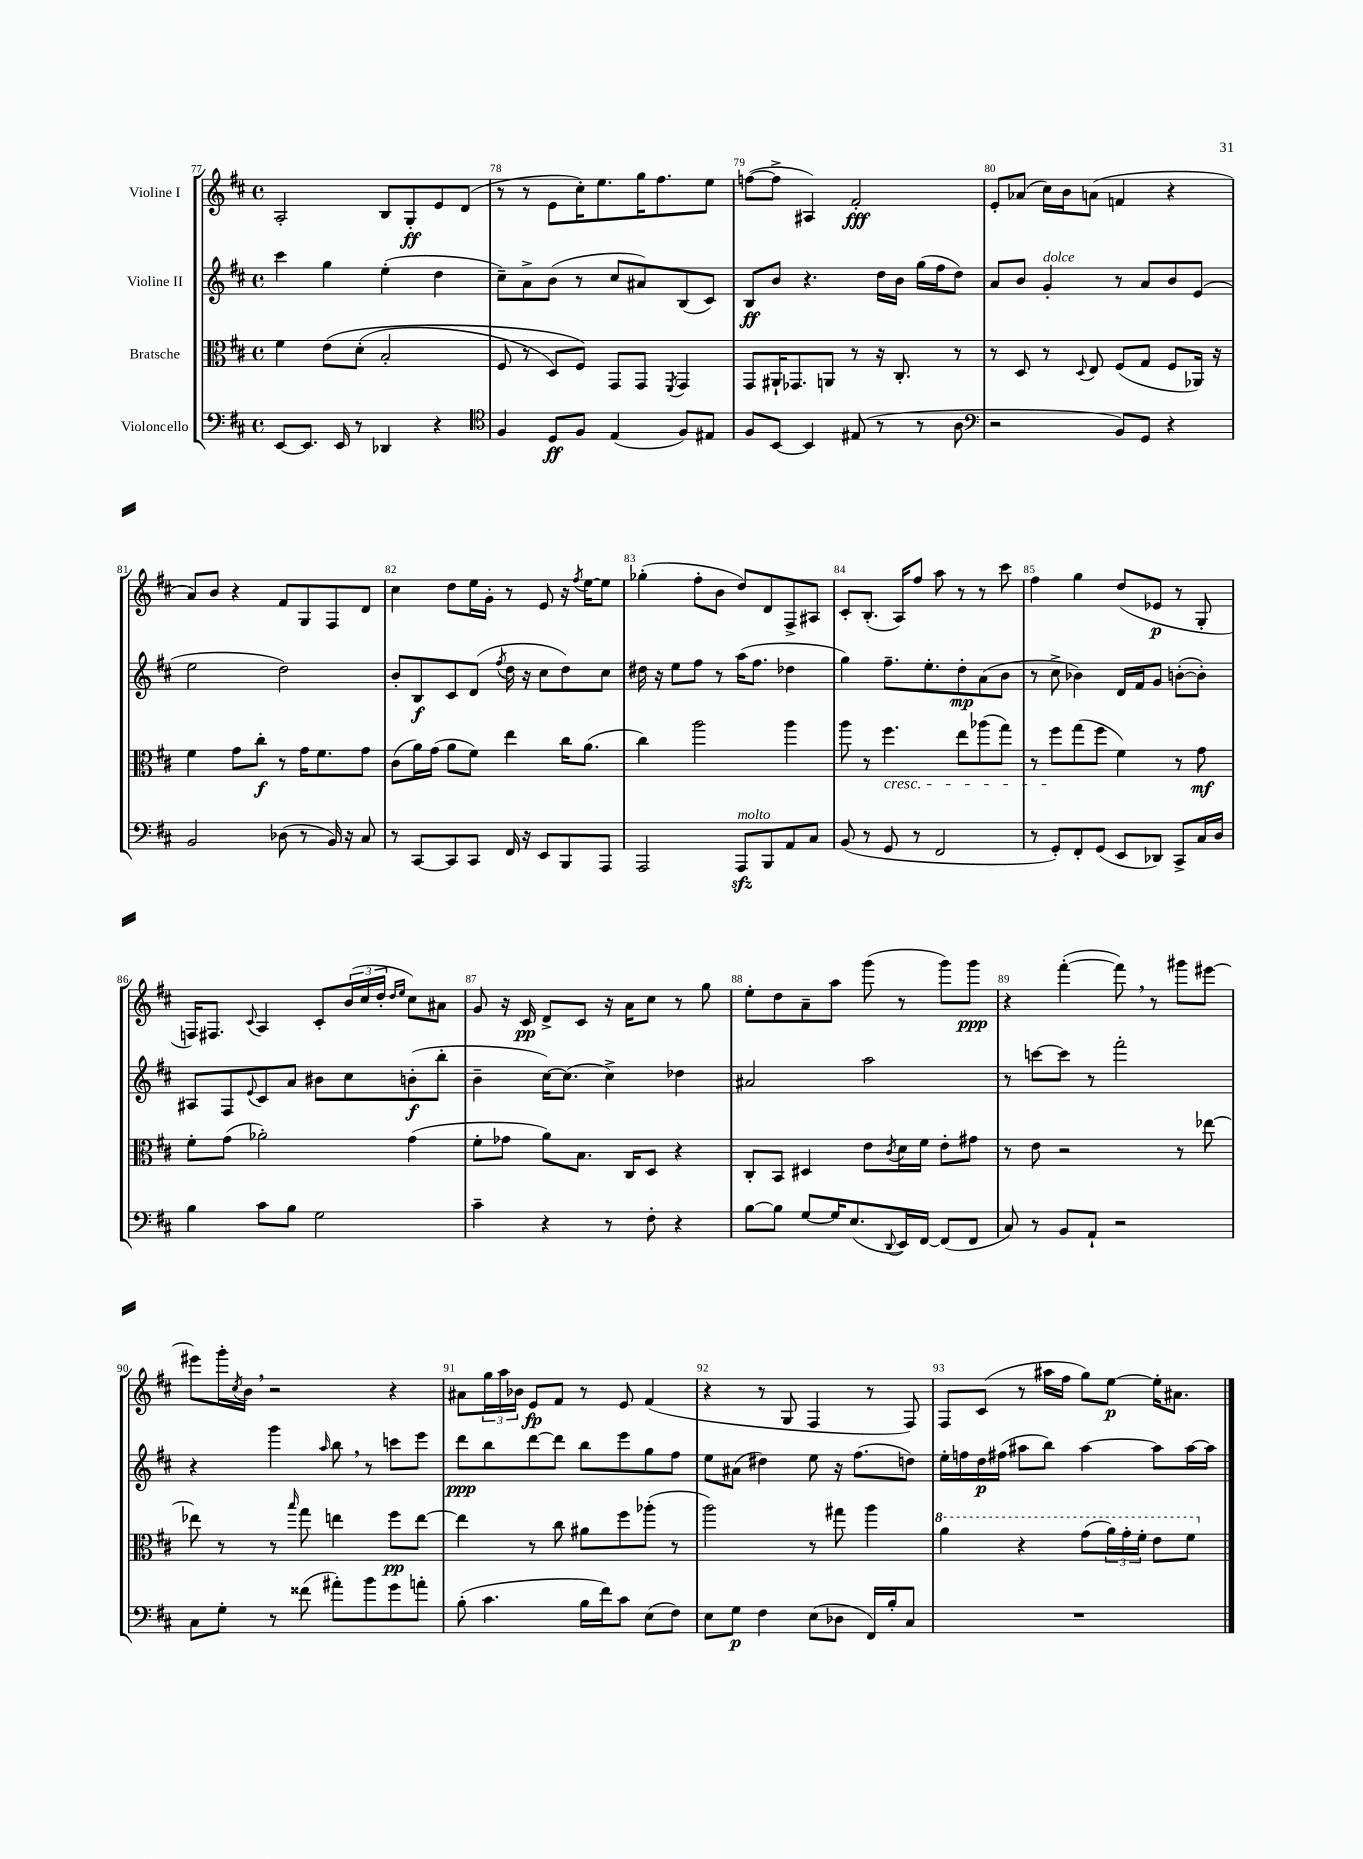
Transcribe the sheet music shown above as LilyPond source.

<<
\new StaffGroup <<
\new Staff = "s0" \with { instrumentName = "Violine I" } {
    \clef treble \key d \major \defaultTimeSignature \time 4/4
    a2-. b8 g8-.\ff e'8 d'8( |
    r8 r8 e'8 cis''16-.) e''8. g''16 fis''8. e''8 |
    f''8~( f''8-> ais4) fis'2-.\fff |
    e'8-. aes'8( cis''16) b'16 a'8( f'4 r4 |
    a'8) b'8 r4 fis'8 g8 fis8 d'8 |
    cis''4 d''8 e''16 g'16-. r8 e'8 r16 \acciaccatura { fis''8 } e''16~ e''8 |
    ges''4-.( fis''8-. b'8 d''8) d'8 fis8-> ais8 |
    cis'8-. b8.-.( a16) fis''8 a''8 r8 r8 cis'''8 |
    fis''4 g''4 d''8( ees'8\p r8 g8-. |
    f16) fis8. \appoggiatura { cis'8 } a4 cis'8-. \tuplet 3/2 { b'16( cis''16 d''16-. } \grace { d''16 e''16 } cis''8) ais'8 |
    g'8 r16 cis'16\pp d'8-> cis'8 r16 a'16 cis''8 r8 g''8 |
    e''8-. d''8 a'8-- a''8 g'''8( r8 g'''8) g'''8\ppp |
    r4 fis'''4~-.( fis'''8) \breathe r8 gis'''8 eis'''8~ |
    eis'''8 g'''16-. \acciaccatura { cis''8 } b'16 \breathe r2 r4 |
    ais'8 \tuplet 3/2 { g''16 a''16 bes'16 } e'8\fp fis'8 r8 e'8 fis'4( |
    r4 r8 g8 fis4 r8 fis8) |
    fis8 cis'8( r8 ais''16 fis''16 g''8) e''8~\p e''16-. ais'8. \bar "|." |
}
\new Staff = "s1" \with { instrumentName = "Violine II" } {
    \clef treble \key d \major \defaultTimeSignature \time 4/4
    cis'''4 g''4 e''4-.( d''4 |
    cis''8--) a'8-> b'8( r8 cis''8 ais'8) b8( cis'8) |
    b8\ff b'8 r4. d''16 b'16 g''16( fis''16 d''8) |
    a'8 b'8 g'4-.^\markup { \italic "dolce" } r8 a'8 b'8 e'8( |
    e''2 d''2) |
    b'8-. b8\f cis'8 d'8( \acciaccatura { fis''8 } d''16 r16 cis''8 d''8) cis''8 |
    dis''16 r16 e''8 fis''8 r8 a''16( fis''8. des''4 |
    g''4) fis''8.-- e''8.-. d''8-.\mp a'8( b'8 |
    r8 cis''8-> bes'4) d'16 fis'16 g'8 b'8~-.( b'8-.) |
    ais8 fis8 \appoggiatura { e'8 } cis'8 a'8 bis'8 cis''8 b'8-.\f( b''8-. |
    b'4-- cis''16~) cis''8.( cis''4->) des''4 |
    ais'2 a''2 |
    r8 c'''8~ c'''8 r8 fis'''2-. |
    r4 g'''4 \grace { a''16 } b''8 \breathe r8 c'''8 e'''8 |
    d'''8\ppp b''8 d'''8~ d'''8 b''8 e'''8 g''8 fis''8 |
    e''8 ais'8( dis''4) e''8 r16 fis''8.( d''8) |
    e''16-. f''16 d''16\p fis''16( ais''8 b''8) ais''4~ ais''8 ais''16~ ais''16 \bar "|." |
}
\new Staff = "s2" \with { instrumentName = "Bratsche" } {
    \clef alto \key d \major \defaultTimeSignature \time 4/4
    fis'4 e'8\( d'8-.( b2-. |
    fis8 r8 d8) fis8\) g,8 g,8 \acciaccatura { fis,8 } g,4 |
    g,8 ais,16-! ges,8. a,8 r8 r16 cis8.-. r8 |
    r8 d8 r8 \appoggiatura { d8 } e8 fis8( g8 fis8 aes,16) r16 |
    fis'4 g'8 cis''8-.\f r8 g'16 fis'8. g'8 |
    cis'8( a'16) g'16( a'8 fis'8) e''4 cis''16 a'8.( |
    cis''4) a''2 a''4 |
    a''8 r8 fis''4.\cresc e''8 aes''8( g''8) |
    r8 fis''8\! g''8( fis''8 fis'4) r8 g'8\mf |
    fis'8-. g'8( aes'2-.) g'4( |
    fis'8-. ges'8 a'8) b8. cis16 d8 r4 |
    cis8-. b,8 dis4 e'8 \acciaccatura { cis'8 } d'16 fis'16 e'8-. gis'8 |
    r8 e'8 r2 r8 ees''8~ |
    ees''8 r8 r8 \grace { b''16 } g''8 e''4 fis''8\pp e''8~ |
    e''4 r8 cis''8 ais'8 fis''8 aes''8-.( r8 |
    a''2) r8 gis''8 a''4 |
    \ottava #1 a''4 r4 g''8( \tuplet 3/2 { a''16) g''16-. fis''16-. } e''8 fis''8 \ottava #0 \bar "|." |
}
\new Staff = "s3" \with { instrumentName = "Violoncello" } {
    \clef bass \key d \major \defaultTimeSignature \time 4/4
    e,8~ e,8. e,16 r8 des,4 r4 |
    \clef tenor fis4 d8\ff fis8 e4( fis8) eis8 |
    fis8 b,8~ b,4 eis8( r8 r8 a8 |
    \clef bass r2 b,8) g,8 r4 |
    b,2 des8( r8 b,16) r16 cis8 |
    r8 cis,8~ cis,8 cis,8 fis,16 r16 e,8 b,,8 a,,8 |
    a,,2 a,,8\sfz^\markup { \italic "molto" } b,,8 a,8 cis8 |
    b,8( r8 g,8 r8 fis,2 |
    r8 g,8-.) fis,8-. g,8( e,8 des,8) cis,8-> cis16 d16 |
    b4 cis'8 b8 g2 |
    cis'4-- r4 r8 fis8-. r4 |
    b8~ b8 g8~ g16 e8.( \appoggiatura { d,8 } e,16) fis,16~ fis,8( fis,8 |
    cis8) r8 b,8 a,8-! r2 |
    cis8 g8-. r8 fisis'8( ais'8-.) b'8 g'8 a'8-. |
    b8-.( cis'4. b16 fis'16) cis'8 e8( fis8) |
    e8 g8\p fis4 e8( des8 fis,16) b16-. cis8 |
    R1 \bar "|." |
}
>>
>>
\layout { \context { \Score currentBarNumber = #77 \override BarNumber.break-visibility = ##(#f #t #t) barNumberVisibility = #all-bar-numbers-visible } }
